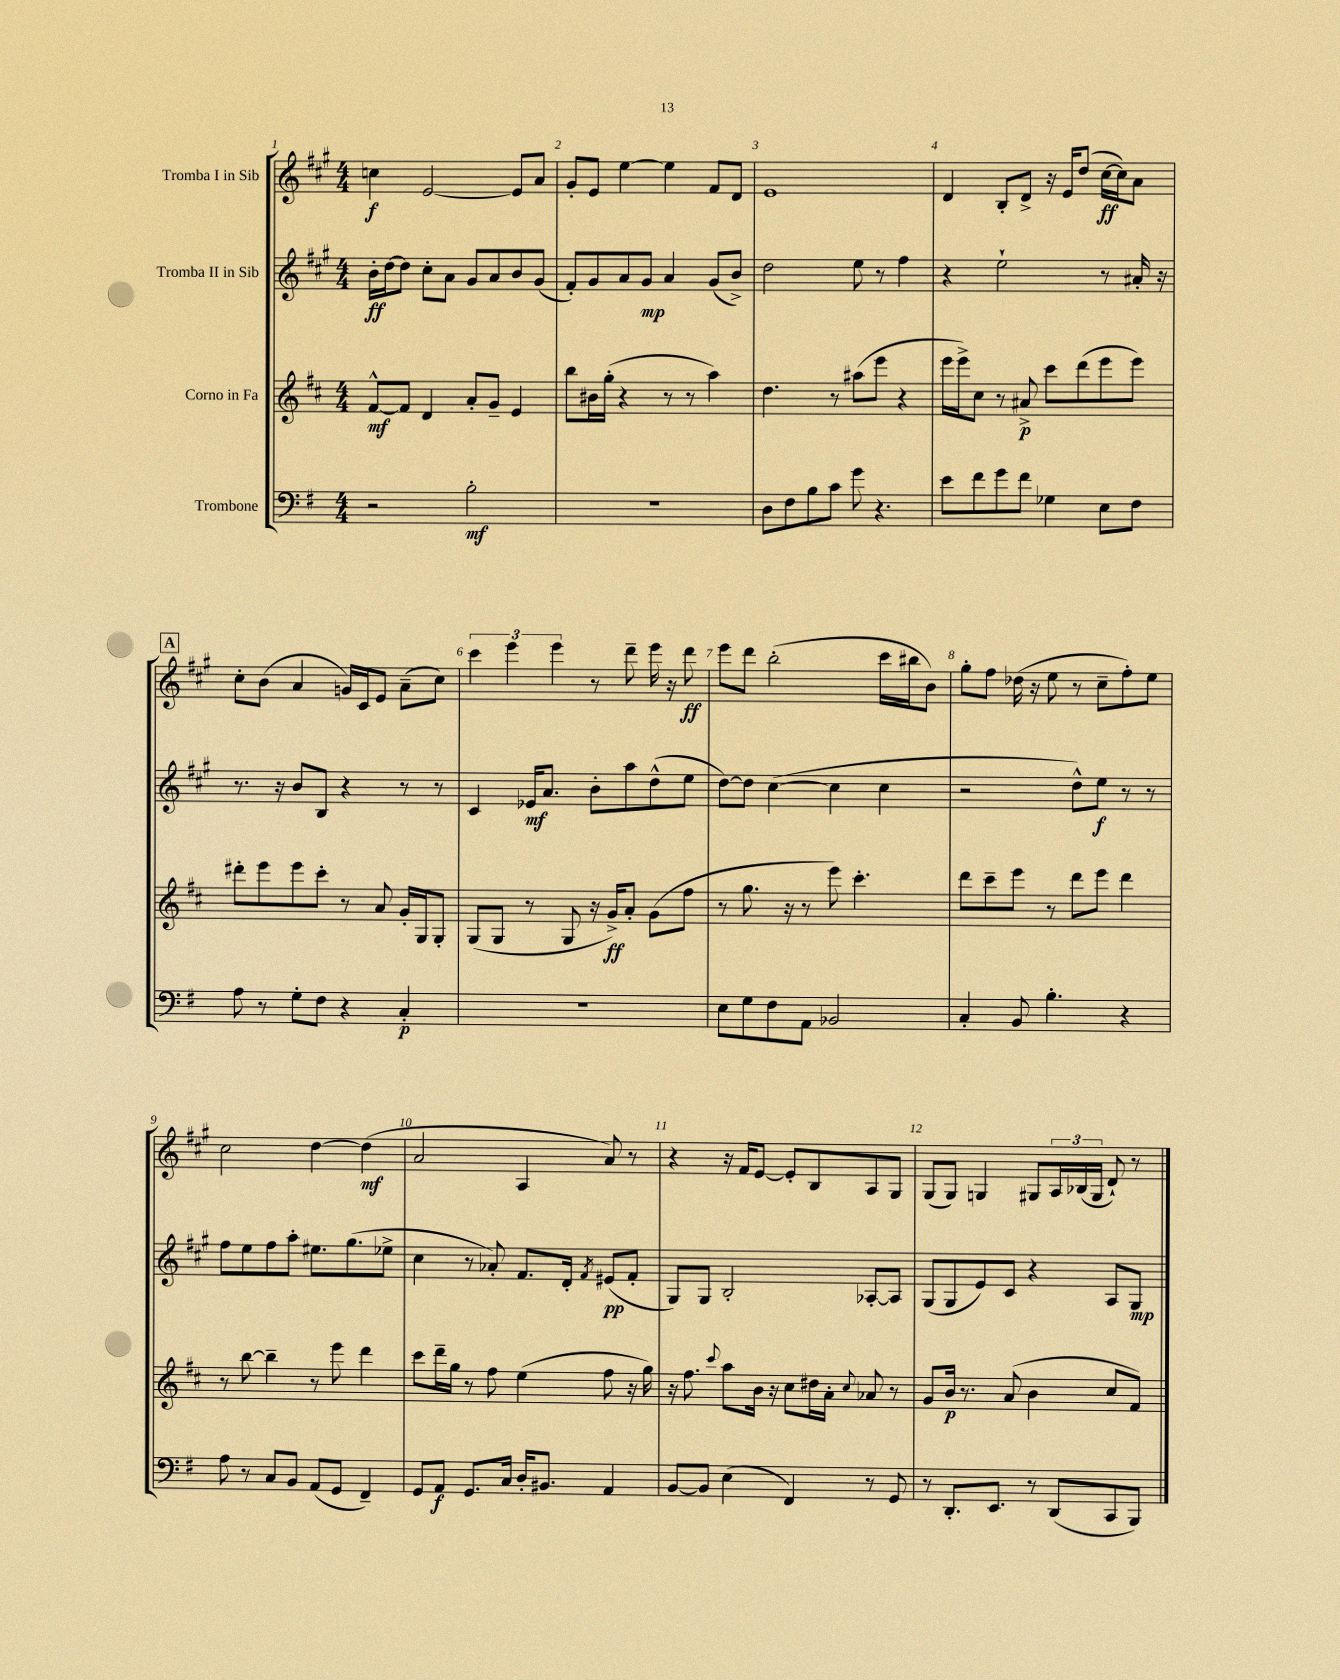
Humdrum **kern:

**kern	**kern	**kern	**kern
*staff4	*staff3	*staff2	*staff1
*clefF4	*clefG2	*clefG2	*clefG2
*k[f#]	*k[f#c#]	*k[f#c#g#]	*k[f#c#g#]
*M4/4	*M4/4	*M4/4	*M4/4
2r	[8f#^^/L	16b'\LL	4cc\
.	.	[16dd\J	.
.	8f#/]J	8dd\]J	.
.	4d/	8cc#'\L	[2e/
.	.	8a\J	.
2B'\	8a'/L	8g#/L	.
.	8g~/J	8a/	.
.	4e/	8b/	8e/]L
.	.	(8g#/J	8a/J
=	=	=	=
1r	8bb\L	8f#'/L)	8g#'/L
.	16b#\L	8g#/	8e/J
.	(16gg'\JJ	.	.
.	4r	8a/	[4ee\
.	.	8g#/J	.
.	8r	4a/	4ee\]
.	8r	.	.
.	4aa\)	(8g#/L	8f#/L
.	.	8b^/J)	8d/J
=	=	=	=
8D\L	4.dd\	2dd\	1e
8F#\	.	.	.
8B\	.	.	.
8c\J	8r	.	.
8g\	(8aa#\L	8ee\	.
4.r	8eee\J	8r	.
.	4r	4ff#\	.
=	=	=	=
8e\L	16eee\LL	4r	4d/
.	16eee^\J)	.	.
8f#\	8cc#\J	.	.
8g\	8r	2ee`\	8B'/L
8f#\J	8a#^/	.	8d^/J
4G-\	8ccc#\L	.	16r
.	.	.	16e/LK
.	(8ddd\	.	(8dd/J
8E\L	8eee\	8r	[16cc#\LL
.	.	.	16cc#\]J)
8F#\J	8eee\J)	16a#'/	8a\J
.	.	16r	.
=	=	=	=
8A\	8ddd#'\L	8.r	8cc#'\L
8r	8eee\	.	(8b\J
.	.	16r	.
8G'\L	8eee\	8b/L	4a/
8F#\J	8ccc#'\J	8B/J	.
4r	8r	4r	16g/LL)
.	.	.	16c#/J
.	8a/	.	8e/J
4C'/	16g'/LL	8r	(8a~\L
.	16G/J	.	.
.	8G'/J	8r	8cc#\J)
=	=	=	=
1r	(8G/L	4c#/	6ccc#\
.	8G/J	.	.
.	.	.	6eee\
.	8r	16e-/LK	.
.	.	8.a/J	.
.	.	.	6eee\
.	8G/	.	.
.	16r	8b'\L	8r
.	16g^/LK)	.	.
.	8a'/J	8aa\	8ddd~\
.	(8g\L	(8dd^^\	16eee\
.	.	.	16r
.	8ff#\J	8ee\J	8ddd\
=	=	=	=
8E\L	8r	[8dd\L)	8eee\L
8G\	8.gg\	8dd\]J	8ddd\J
8F#\	.	([4cc#\	(2bb'\
.	16r	.	.
8AA\J	8r	.	.
2BB-/	8eee\)	4cc#\]	.
.	4.ccc#'\	.	.
.	.	4cc#\	16ccc#\LL
.	.	.	16bb#\J
.	.	.	8b\J)
=	=	=	=
4C'/	8ddd\L	2r	8gg#'\L
.	8ccc#~\	.	8ff#\J
8BB/	8eee\J	.	(16dd-\
.	.	.	16r
4.B'\	8r	.	8ee\
.	8ddd\L	8dd^^\L)	8r
.	8eee\J	8ee\J	8cc#~\L
4r	4ddd\	8r	8ff#'\)
.	.	8r	8ee\J
=	=	=	=
8A\	8r	8ff#\L	2cc#\
8r	[8bb\	8ee\	.
8C/L	4bb~\]	8ff#\	.
8BB/J	.	8aa'\J	.
(8AA/L	8r	8.ee#\L	[4dd\
8GG/J	8eee\	.	.
.	.	(8.gg#\	.
4FF#~/)	4ddd\	.	(4dd\]
.	.	8ee-^\J	.
=	=	=	=
8GG/L	8ccc#\L	4cc#\	2a/
8AA/J	16ddd~\L	.	.
.	16gg\JJ	.	.
8.GG/L	8r	8r	.
.	8ff#\	8a-'/)	.
16C/Jk	.	.	.
16D'/LK	(4ee\	8.f#/L	4A/
8.BB#/J	.	.	.
.	.	16d'/Jk	.
.	.	8qf#/	.
4AA/	8ff#\	(8e#/L	8a/)
.	16r	8f#'/J	8r
.	16gg\)	.	.
=	=	=	=
[8BB/L	16r	8G#/L)	4r
.	8.ff#\	.	.
8BB/]J	.	8G#/J	.
.	8qqccc#/	.	.
(4E\	8aa\L	2B'/	16r
.	.	.	16f#/LK
.	16b\Jk	.	[8e/J
.	16r	.	.
4FF#/)	8cc#\L	.	8e'/]L
.	16dd#\L	.	8B/
.	16a'\JJ	.	.
.	8qqcc#/	.	.
8r	8a-/	[8A-'/L	8A/
8GG/	8r	8A-/]J	8G#/J
=	=	=	=
8r	8g/L	(8G#/L	(8G#/L
8.DD'/L	16b/Jk	8G#/	8G#/J)
.	8.r	.	.
.	.	8e/)	4G/
8.EE/J	.	.	.
.	(8a/	8c#/J	.
8r	4b\	4r	8G#/L
(8DD/L	.	.	24A/L
.	.	.	(24B-/
.	.	.	24G#/JJ
8CC/	8cc#/L	8A/L	8d`/)
8BBB/J)	8f#/J)	8G#/J	8r
==	==	==	==
*-	*-	*-	*-
